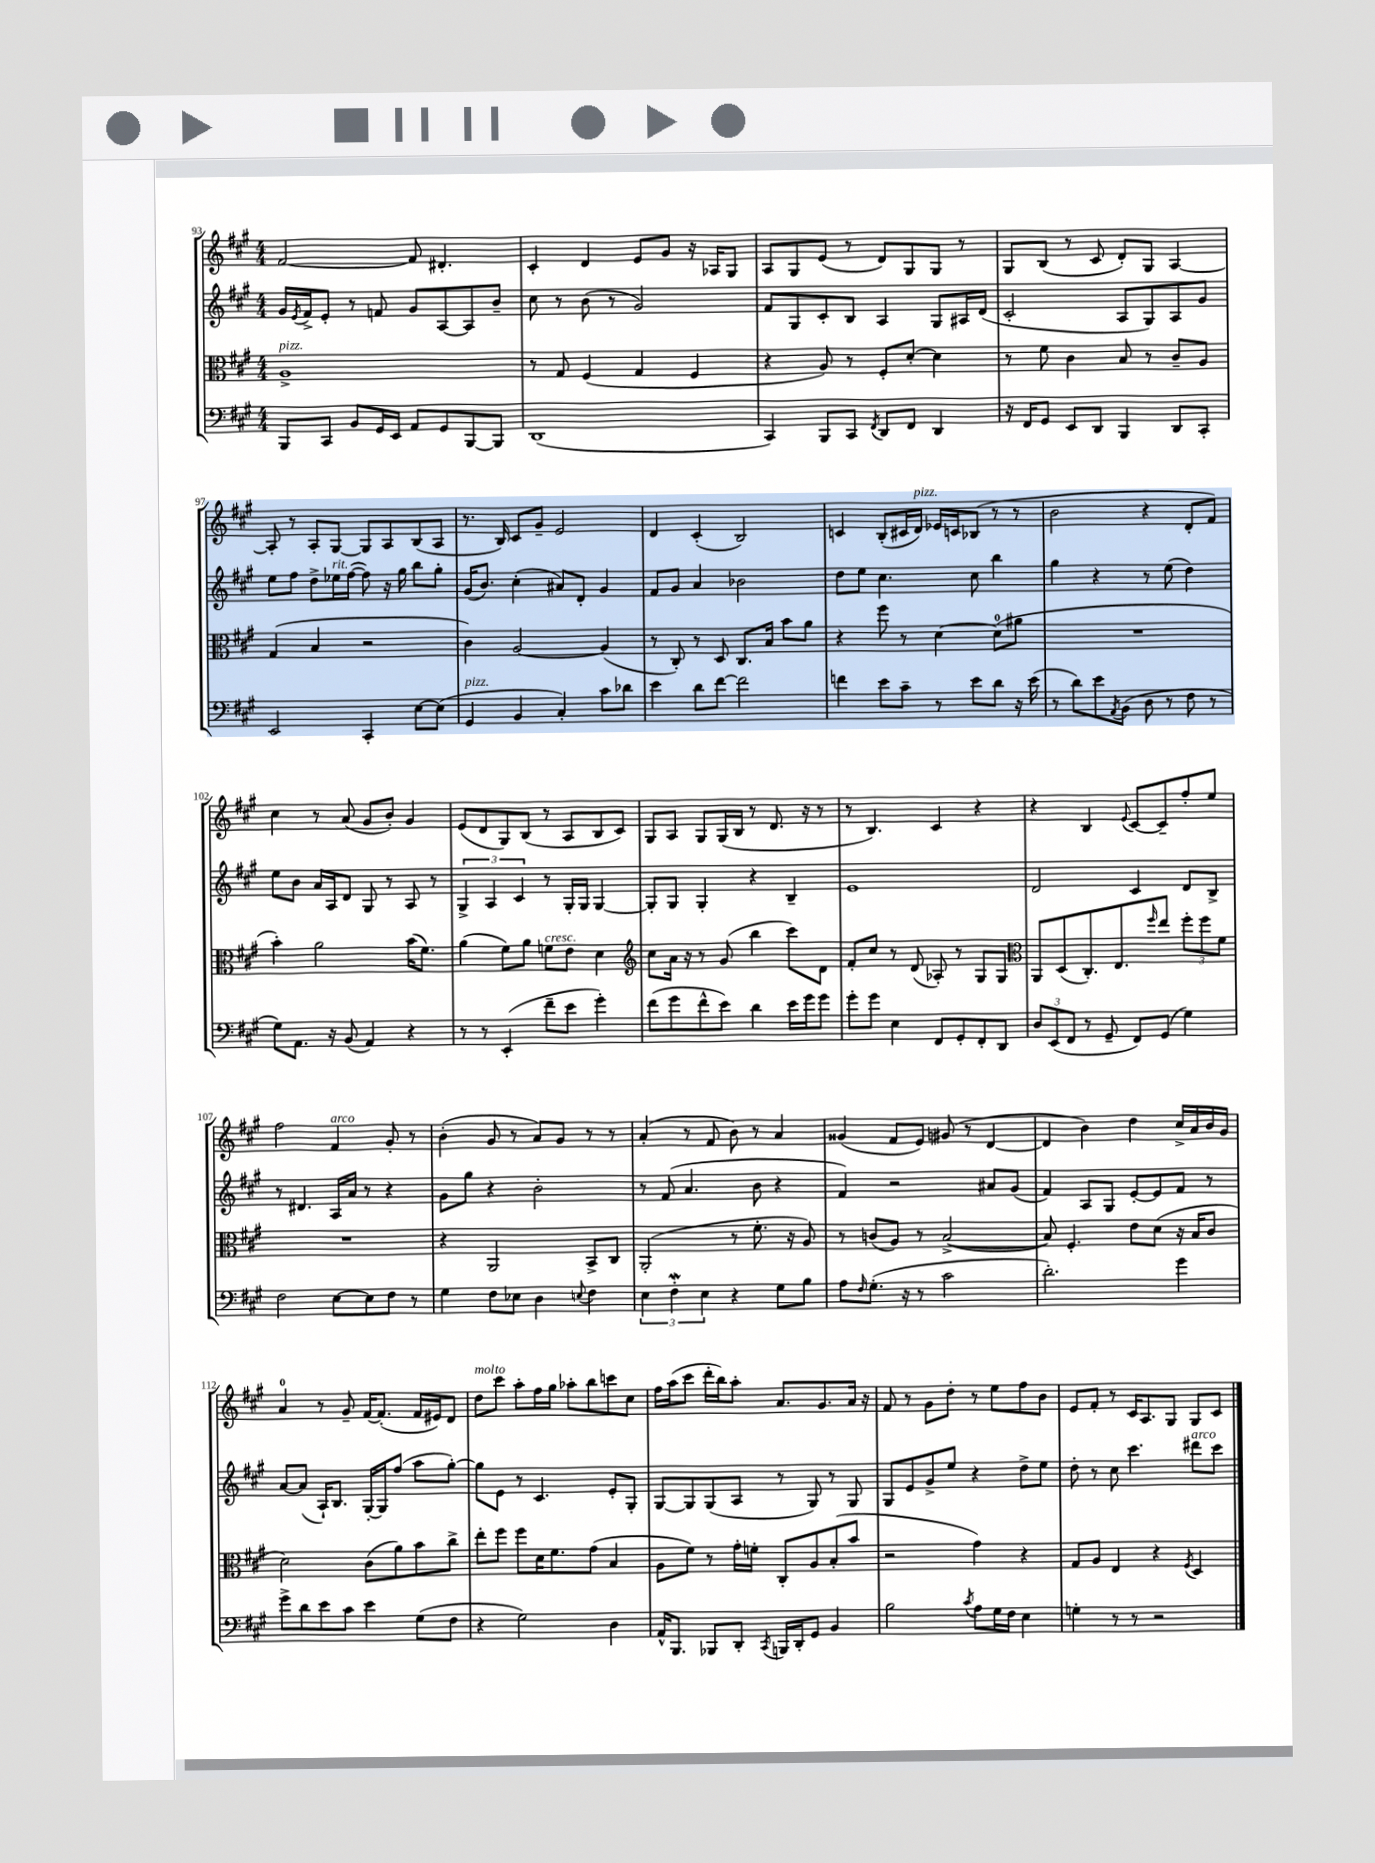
<<
\new StaffGroup <<
\new Staff = "s0" {
    \clef treble \key a \major \numericTimeSignature \time 4/4
    fis'2~ fis'8 dis'4.-. |
    cis'4-. d'4 e'8 gis'8 r16 aes16 gis8 |
    a8 gis8 e'8( r8 d'8) gis8 gis8 r8 |
    gis8 b8( r8 cis'8 d'8-.) gis8 a4~ |
    a8-. r8 a8-. gis8~ gis8 a8 b8( a8 |
    r8. b16) cis'8 gis'8-- e'2 |
    d'4 cis'4-.( b2) |
    c'4 b8-.( cis'16 d'16^\markup { \italic "pizz." }) ees'16 c'16 bes8( r8 r8 |
    b'2 r4 d'8-. fis'8) |
    cis''4 r8 a'8( gis'8 b'8-.) gis'4 |
    e'8( d'8 gis8) b8( r8 a8 b8 cis'8) |
    gis8 a8 gis8 gis16( b16 r8 d'8. r16 r8 |
    r8 b4.) cis'4 r4 |
    r4 b4 \appoggiatura { e'8 } cis'8~ cis'8-- fis''8-. e''8 |
    fis''2 fis'4^\markup { \italic "arco" } gis'8-. r8 |
    b'4-.( gis'8 r8 a'8) gis'8 r8 r8 |
    a'4-.( r8 fis'8 b'8) r8 a'4 |
    gisis'4( fis'8 e'8) gis'8( r8 d'4~ |
    d'4 b'4) d''4 cis''16-> a'16 b'16 gis'16 |
    a'4-0 r8 gis'8-- fis'16~ fis'8.-.( fis'16 eis'16) d'8 |
    d''8^\markup { \italic "molto" } cis'''8 a''8-. fis''16 gis''16 aes''8-. b''8 c'''8 cis''8 |
    fis''16 a''16( cis'''8 d'''16-. b''16) a''8-. a'8. gis'8. a'16 r16 |
    fis'8 r8 gis'8 d''8-. r8 e''8 fis''8 b'8 |
    e'8 fis'8-. r8 cis'16 a8. gis8 gis8 cis'8 \bar "|." |
}
\new Staff = "s1" {
    \clef treble \key a \major \numericTimeSignature \time 4/4
    gis'16 \acciaccatura { e'8 } fis'16-> e'8-. r8 f'8 gis'8 a8~ a8 b'8-- |
    cis''8 r8 b'8( r8 gis'2) |
    fis'8 gis8 cis'8-. b8 a4 gis8 ais16 d'16( |
    cis'2-. a8 gis8) a8 gis'8 |
    e''8 fis''8 d''8-> ees''16^\markup { \italic "rit." } fis''16~( fis''8) r16 gis''16 b''8 gis''8-. |
    gis'16( b'8.) cis''4-.( ais'8) d'8-. gis'4 |
    fis'8 gis'8 a'4 bes'2 |
    d''8 e''8 cis''4. cis''8 b''4 |
    gis''4 r4 r8 e''8( d''4) |
    e''8 b'8 a'16 a16 d'8 gis8 r8 a8 r8 |
    \tuplet 3/2 { gis4-> a4 cis'4 } r8 gis16-. gis16 gis4~ |
    gis8-. gis8 gis4-. r4 b4-- |
    e'1 |
    d'2 cis'4 d'8 b8-> |
    r8 dis'4. a16 a'16 r8 r4 |
    gis'8 gis''8 r4 b'2-. |
    r8 fis'8( a'4. b'8 r4 |
    fis'4) r2 ais'8 gis'8( |
    fis'4) a8 gis8 e'8~-. e'8 fis'8 r8 |
    a'8~ a'8( a16-!) b8. gis16~-. gis16 fis''8( a''8 gis''8~-.) |
    gis''8 e'8 r8 cis'4. e'8-. gis8-. |
    gis8~ gis8 gis8( a8 r8 gis8) r8 gis8 |
    gis8 e'8 gis'8-> e''8 r4 d''8-> e''8 |
    d''8-. r8 cis''8 cis'''4. dis'''8^\markup { \italic "arco" } cis'''8 \bar "|." |
}
\new Staff = "s2" {
    \clef alto \key a \major \numericTimeSignature \time 4/4
    a1->^\markup { \italic "pizz." } |
    r8 gis8 fis4( gis4 fis4 |
    r4 a8) r8 fis8-. d'8~-. d'4 |
    r8 fis'8 cis'4 b8 r8 cis'8-- a8 |
    gis4( b4 r2 |
    cis'4) a2~ a4( |
    r8 cis8-.) r8 d8 cis8. b16 b'8 a'8 |
    r4 fis''8 r8 d'4~ d'8-0( ais'8 |
    R1 |
    b'4-.) a'2 b'16( fis'8.) |
    a'4( fis'8) a'8 f'8^\markup { \italic "cresc." } e'8 d'4 |
    \clef treble cis''8 a'16 r16 r8 gis'8( b''4 cis'''8) d'8 |
    fis'8-. cis''8 r8 d'8( aes8-.) r8 gis8 gis8 |
    \clef alto a,8 d8( cis8.-.) e8. \grace { fis''16 } e''8 \tuplet 3/2 { fis''8-. fis''8 fis'8 } |
    R1 |
    r4 a,2 b,8-> cis8 |
    a,2-.( r8 fis'8.-. r16 a8) |
    r8 c'8( a8) r8 b2~->( |
    b8) fis4.-. e'8 d'8( r16 b16 cis'8 |
    d'2) cis'8( a'8) b'8 cis''8-> |
    e''8-. fis''8 fis''8 d'16 fis'8. gis'8( b4 |
    a8 fis'8) r8 gis'16-. f'16-. cis8-. a8 b8-.( b'8 |
    r2 gis'4) r4 |
    gis8 a8 e4 r4 \acciaccatura { fis8 } d4 \bar "|." |
}
\new Staff = "s3" {
    \clef bass \key a \major \numericTimeSignature \time 4/4
    b,,8 cis,8 b,8 gis,16 e,16 a,8 gis,8 b,,8~ b,,8 |
    d,1( |
    cis,4) b,,8 cis,8 \acciaccatura { fis,8 } d,8 fis,8 d,4 |
    r16 fis,16 gis,8 e,8 d,8 b,,4 d,8 cis,8-. |
    e,2 cis,4-. e8~ e8( |
    gis,4^\markup { \italic "pizz." } b,4 cis4-.) cis'8 des'8 |
    e'4 d'8 fis'8~ fis'2 |
    f'4 e'8 cis'8-- r8 e'8 d'8 r16 e'16( |
    r8 d'8) e'8 \acciaccatura { a,8 } b,8( d8 r8 fis8 r8 |
    gis8) a,8. r16 b,8( a,4) r4 |
    r8 r8 e,4-.( fis'8-- e'8 gis'4-.) |
    fis'8( gis'8 fis'8-^ e'8) d'4 e'16 gis'16 gis'8 |
    gis'8-. gis'8 e4 fis,8 gis,8-. fis,8-. d,8 |
    \tuplet 3/2 { d8 e,8( fis,8 } r8 gis,8-- fis,8) gis,8( gis4) |
    fis2 e8~ e8 fis8 r8 |
    gis4 fis8 ees8 d4 \appoggiatura { e8 } fis4 |
    \tuplet 3/2 { e4 fis4-.\mordent e4 } r4 gis8 b8 |
    a8 \grace { fis16 } gis8.-.( r16 r8 cis'2 |
    d'2.-.) gis'4 |
    gis'8-> d'8 e'8 cis'8 e'4 gis8( fis8 |
    r4 gis2) d4 |
    a,16-^ b,,8. bes,,8 d,8-. \acciaccatura { cis,8 } b,,16 d,16-. gis,8 b,4 |
    b2 \acciaccatura { cis'8 } a8 gis16 fis16 e4 |
    g4-. r8 r8 r2 \bar "|." |
}
>>
>>
\layout { \context { \Score currentBarNumber = #93 } }
